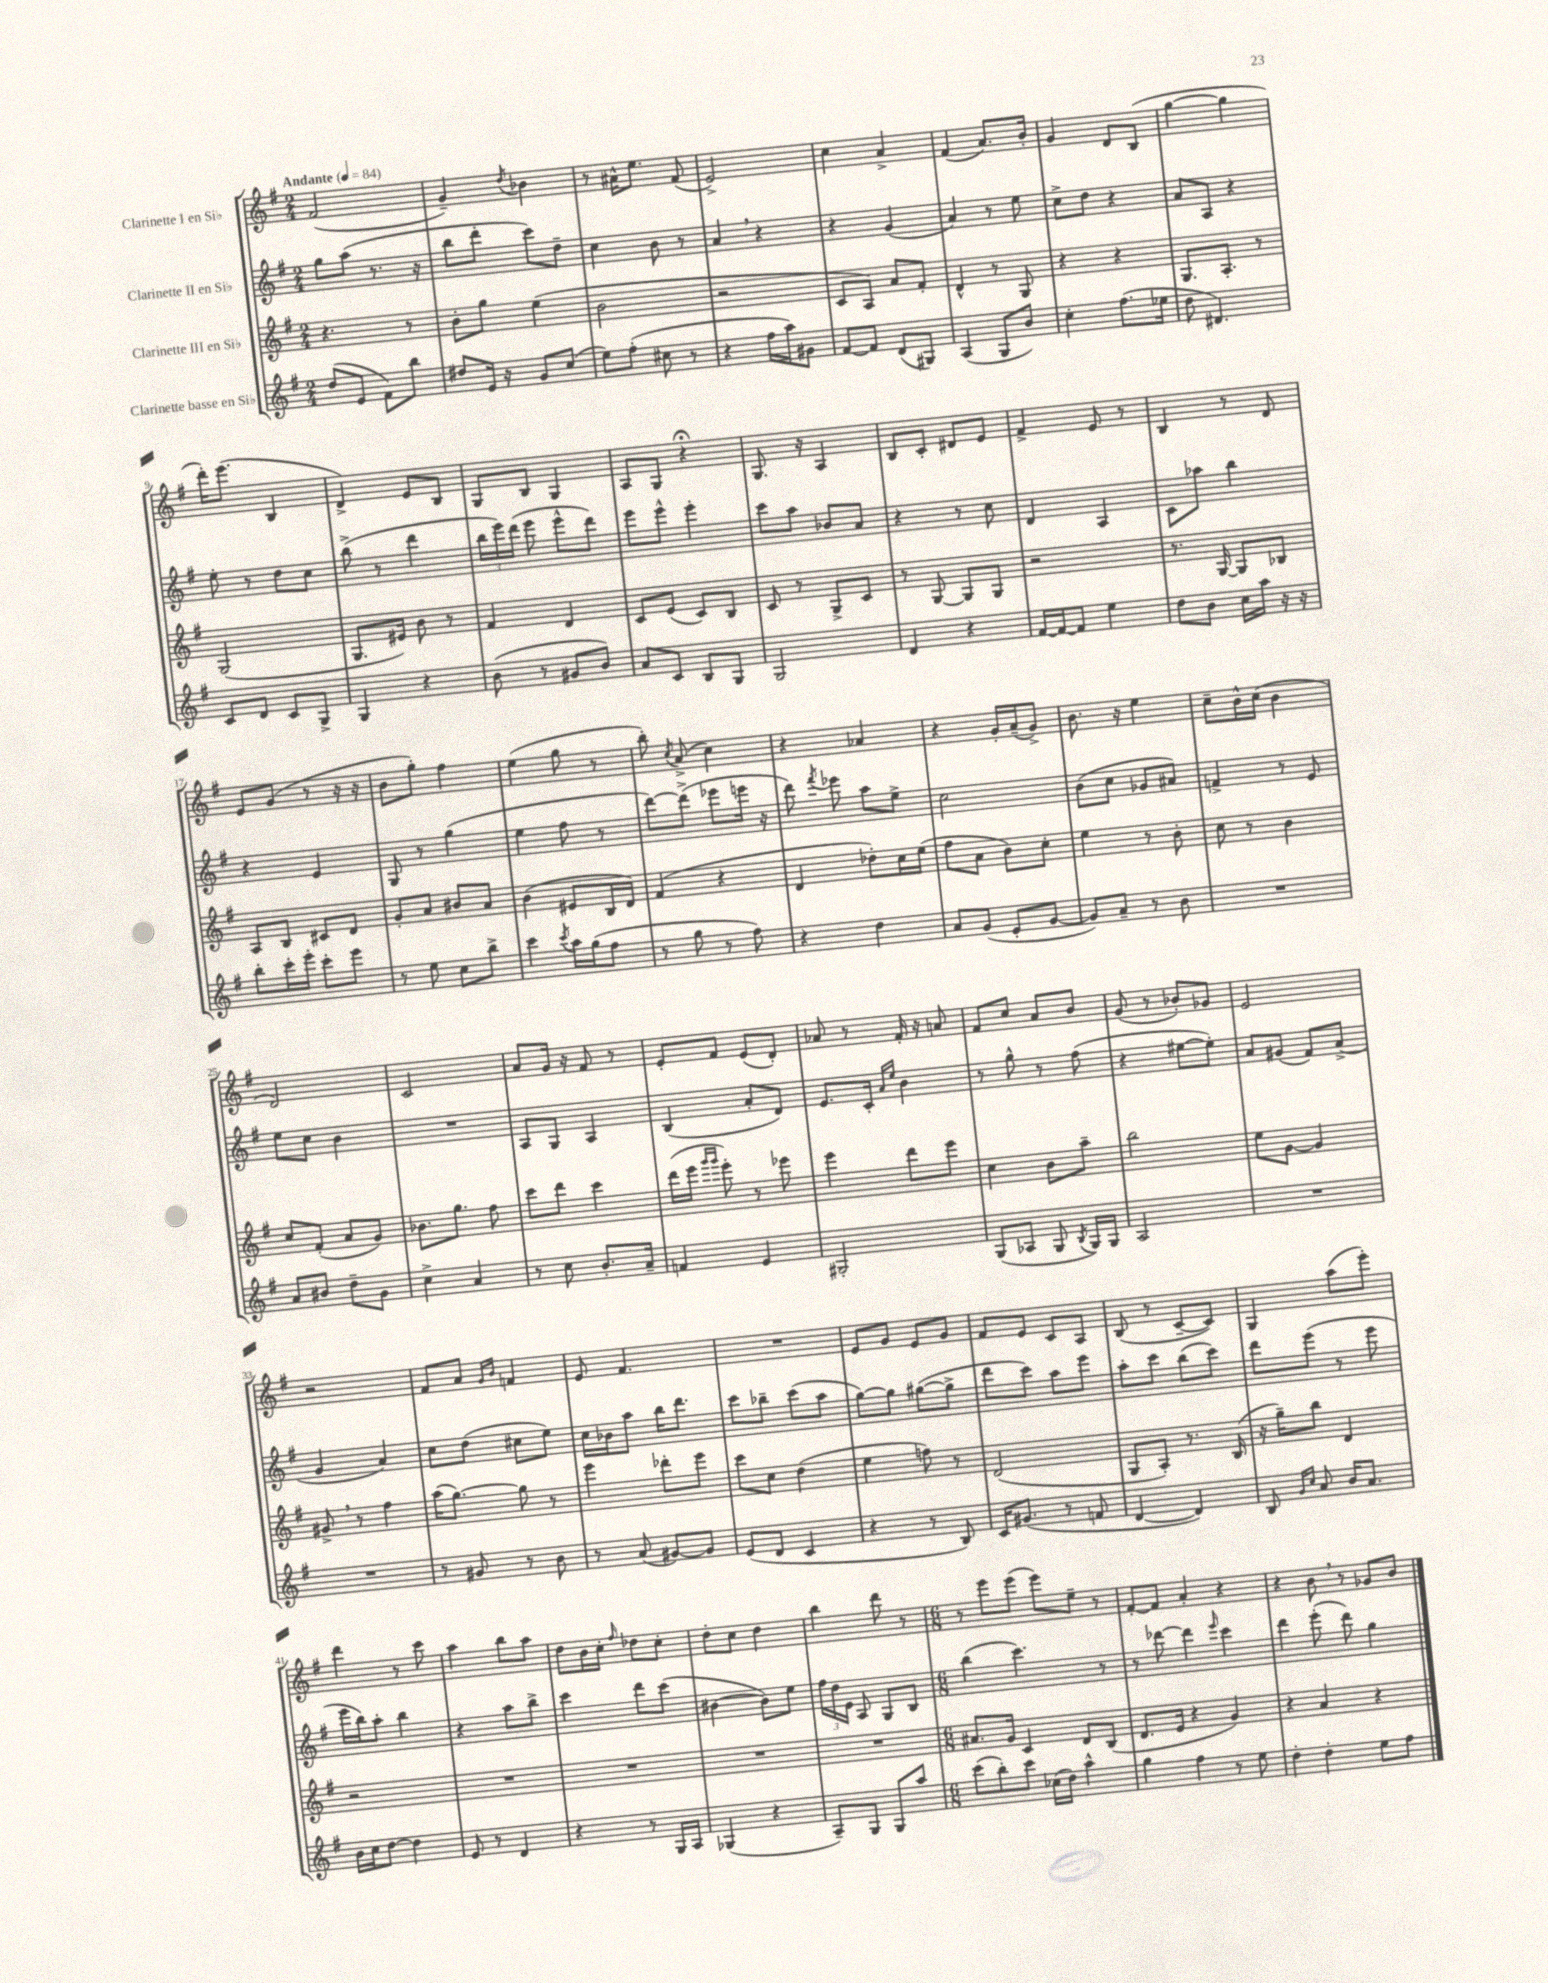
<<
\new StaffGroup <<
\new Staff = "s0" \with { instrumentName = "Clarinette I en Sib" } {
    \clef treble \key g \major \numericTimeSignature \time 2/4 \tempo "Andante" 4 = 84
    \autoBeamOff fis'2( |
    g'4--) \acciaccatura { d''8 } bes'4 |
    r8 ais'16[-^ e''8.] fis'8( |
    e'2->) |
    c''4 a'4-> |
    fis'4( a'8.[) b'16]-. |
    g'4 d'8[ b8]( |
    g''4~ g''4 |
    d'''16[-.) e'''8.]( b4 |
    d'4->) e'8[ b8] |
    g8[ b8] g4 |
    a8[ g8] r4\fermata |
    g8. r16 a4 |
    b8[ c'8]-. dis'8[ e'8] |
    fis'4-> e'8 r8 |
    b4 r8 d'8 |
    e'8[ g'8]( r8 r16 r16 |
    b'8[ g''8]-.) fis''4 |
    e''4( g''8 r8 |
    b''8-.) \acciaccatura { c''8 } a'8->( c''4) |
    r4 aes'4 |
    r4 g'16[-. a'16--( g'8]->) |
    b'8. r16 e''4 |
    c''8[-- b'16-^ c''16]( b'4 |
    d'2) |
    c'2 |
    a'8[ g'16] r16 fis'8 r8 |
    e'8[-. fis'8] e'8[( d'8]-.) |
    aes'8 r8 fis'16-. r16 a'8 |
    fis'8[ c''8] a'8[ b'8] |
    g'8( r8 bes'8[-.) ges'8] |
    e'2 |
    r2 |
    fis'8[ a'8] \grace { g'16[ b'16] } f'4 |
    e'8 fis'4. |
    R2 |
    e'8[ g'8] e'8[ g'8] |
    fis'8[ e'8] c'8[ a8] |
    b8( r8 c'8[~-- c'8]) |
    g4 a''8[( e'''8]-.) |
    d'''4 r8 c'''8 |
    a''4 b''8[ a''8] |
    d''8[ b'16 c''16]-. \grace { fis''16 } des''8[ c''8]-. |
    d''8[-. c''8] d''4 |
    b''4 d'''8 r8 |
    \numericTimeSignature \time 6/8 r8 e'''8[ e'''8]( e'''8[) e''8]-- r8 |
    fis'8[~-. fis'8] a'4-. r4 |
    r4 b'8 \breathe r8 ges'8[ b'8] \bar "|." |
}
\new Staff = "s1" \with { instrumentName = "Clarinette II en Sib" } {
    \clef treble \key g \major \numericTimeSignature \time 2/4
    \autoBeamOff g''8[ a''8]( r8. r16 |
    b''8[ d'''8]-. c'''8[) d''8]-- |
    c''4 b'8 r8 |
    a'4 \breathe r4 |
    r4 g'4( |
    a'4) r8 e''8 |
    c''8[-> d''8] r4 |
    a'8[ a8] r4 |
    e''8-. r8 d''8[ c''8] |
    b''8->( r8 d'''4 |
    \tuplet 3/2 { b''16[ e'''16) d'''16]( } e'''8 e'''8[-^ d'''8]) |
    e'''8[ e'''8]-^ e'''4-. |
    c'''8[ a''8] bes'8[ a'8] |
    r4 r8 c''8 |
    d'4 a4 |
    c'8[ aes''8] b''4 |
    r4 e'4 |
    g8 r8 g''4( |
    e''4 fis''8 r8 |
    d'''8[~) d'''8]->( ees'''8[ e'''16] r16 |
    d'''8) \acciaccatura { fis'''8 } ees'''8 a''8[ e''8]-> |
    c''2 |
    b'8[( c''8] ges'8[ ais'8]) |
    f'4-> r8 e'8 |
    e''8[ c''8] b'4 |
    R2 |
    a8[ g8] a4 |
    b4( a'8[-. d'8]) |
    e'8.[ c'16]-. \grace { a'16[ e''16] } b'4 |
    r8 g''8-^ r8 fis''8( |
    r4 eis''8[~ eis''8]-.) |
    a'8[ gis'8]( fis'8[) a'8]->( |
    g'4 a'4) |
    c''8[ d''8]( cis''8[ e''8]) |
    c''16[ bes'16 a''8] b''16[ d'''8.] |
    c'''8[ bes''8]-- c'''8[( a''8] |
    g''8[~) g''8] gis''8[~( gis''8]-> |
    d'''8[ c'''8]) a''8[ e'''8] |
    a''8[-. c'''8] b''8[( c'''8]) |
    d'''8[ e'''8]( r8 e'''8 |
    e'''16[ b''16) a''8]-. b''4 |
    r4 a''8[ b''8]-> |
    c'''4 d'''8[ c'''8]( |
    bis'4~ bis'8[) e''8] |
    \tuplet 3/2 { fis''16[ d''16 e'16] } a8 g8[ b8] |
    \numericTimeSignature \time 6/8 b''4( c'''4.) r8 |
    r8 des'''8~ des'''4 \grace { e'''16 } c'''4 |
    d'''4 e'''8-.( d'''8) g''4 \bar "|." |
}
\new Staff = "s2" \with { instrumentName = "Clarinette III en Sib" } {
    \clef treble \key g \major \numericTimeSignature \time 2/4
    \autoBeamOff r4. r8 |
    b'8[-. g''8] e''4( |
    b'2 |
    r2 |
    c'8[ a8]) a'8[ fis'8]-. |
    d'4-^ r8 g8 |
    r4 r4 |
    g8.[ a8.]-. r8 |
    g2( |
    g8.[ eis'16]) b'8 r8 |
    fis'4 d'4 |
    c'8[ e'8]( c'8[) b8] |
    c'8 r8 g8[-> c'8] |
    r8 g8~ g8[ g8] |
    r2 |
    r8. g16~ g8[ bes8] |
    a8[ b8] cis'8[ d'8] |
    g'8[-. a'8] bis'8[ a'8] |
    b'4( eis'8[ b16 d'16]) |
    fis'4( r4 |
    d'4 des''8[-.) c''16 e''16]( |
    fis''8[ a'8] b'8[) c''8]-. |
    e''4 r8 b'8-. |
    c''8 r8 b'4 |
    c''8[ fis'8]-.( a'8[ g'8]) |
    bes'8.[ g''8.] fis''8 |
    c'''8[ d'''8] c'''4 |
    d'''16[( e'''16] \grace { g'''16[ g'''16] } e'''8-.) r8 ees'''8 |
    e'''4 d'''8[ e'''8] |
    c''4 b'8[ a''8]-- |
    b''2 |
    e''8[ g'8]~ g'4 |
    gis'8-> \breathe r8 fis''4 |
    a''16[( g''8.]~) g''8 r8 |
    e'''4 des'''8[-. e'''8] |
    c'''8[ c''8] d''4( |
    e''4 f''8) r8 |
    d'2( |
    g8[ a8]-.) r8. b16( |
    r16 g''16[--) b''8] d'4 |
    r2 |
    R2 |
    R2 |
    R2 |
    R2 |
    \numericTimeSignature \time 6/8 ais'8.[ g'16] c'4 d'8[ b8]( |
    d'8.[ e'16] r4 g'4) |
    r4 a'4 r4 \bar "|." |
}
\new Staff = "s3" \with { instrumentName = "Clarinette basse en Sib" } {
    \clef treble \key g \major \numericTimeSignature \time 2/4
    \autoBeamOff d''8[( e'8] fis'8[) b''8] |
    dis''8[ e'16] r16 g'8[ c''8]( |
    e''8[) fis''8]-.( cis''8 r8 |
    r4 fis''16[ a''16) gis'8] |
    fis'8[~ fis'8] d'8[( gis8]) |
    a4( g8[ b'8]) |
    c''4-. fis''8.[( ees''16] |
    d''8 dis'4.) |
    c'8[ d'8] c'8[ g8]-> |
    g4 r4 |
    b'8( r8 gis'8[ b'8]) |
    a'8[ c'8] b8[ g8] |
    g2 |
    d'4 r4 |
    fis'16[~ fis'16~ fis'8] e''4 |
    d''8[ b'8] c''16[ a''16] r16 r16 |
    b''8[-. c'''16-. e'''16]-. c'''8[-. e'''8] |
    r8 e''8 c''8[ b''8]-> |
    c'''4 \acciaccatura { c'''8 } a''16[ g''16( fis''8] |
    r8 g''8 r8 fis''8) |
    r4 d''4 |
    a'8[ g'8]( e'8[-. g'8]~ |
    g'8[) a'8]-- r8 b'8 |
    R2 |
    a'8[ bis'8] d''8[-- g'8] |
    c''4-> a'4 |
    r8 c''8 b'8.[-. a'16]-- |
    f'4 e'4 |
    gis2-. |
    g8[( aes8] g8 \acciaccatura { b8 } g16[) g16] |
    a2 |
    R2 |
    R2 |
    r8 gis'8 r8 b'8 |
    r8 a'8( gis'8[~) gis'8] |
    e'8[( d'8] c'4 |
    r4 r8 b8) |
    c'16[ gis'8.]( r8 f'8 |
    d'4~ d'4) |
    b8 \grace { g'16[ c''16] } a'8 b'16[ a'8.] |
    b'16[ c''16 d''8]~ d''4 |
    e'8 r8 d'4 |
    r4 r8 g16[ a16] |
    ges4( r4 |
    a8[--) g8] g8[ a''8] |
    \numericTimeSignature \time 6/8 c'''8[( b''8-.) c'''8] ces''16[( d''16]) a''4-^ |
    g''4 fis''4 r8 e''8 |
    d''4-. d''4-. e''8[ fis''8] \bar "|." |
}
>>
>>
